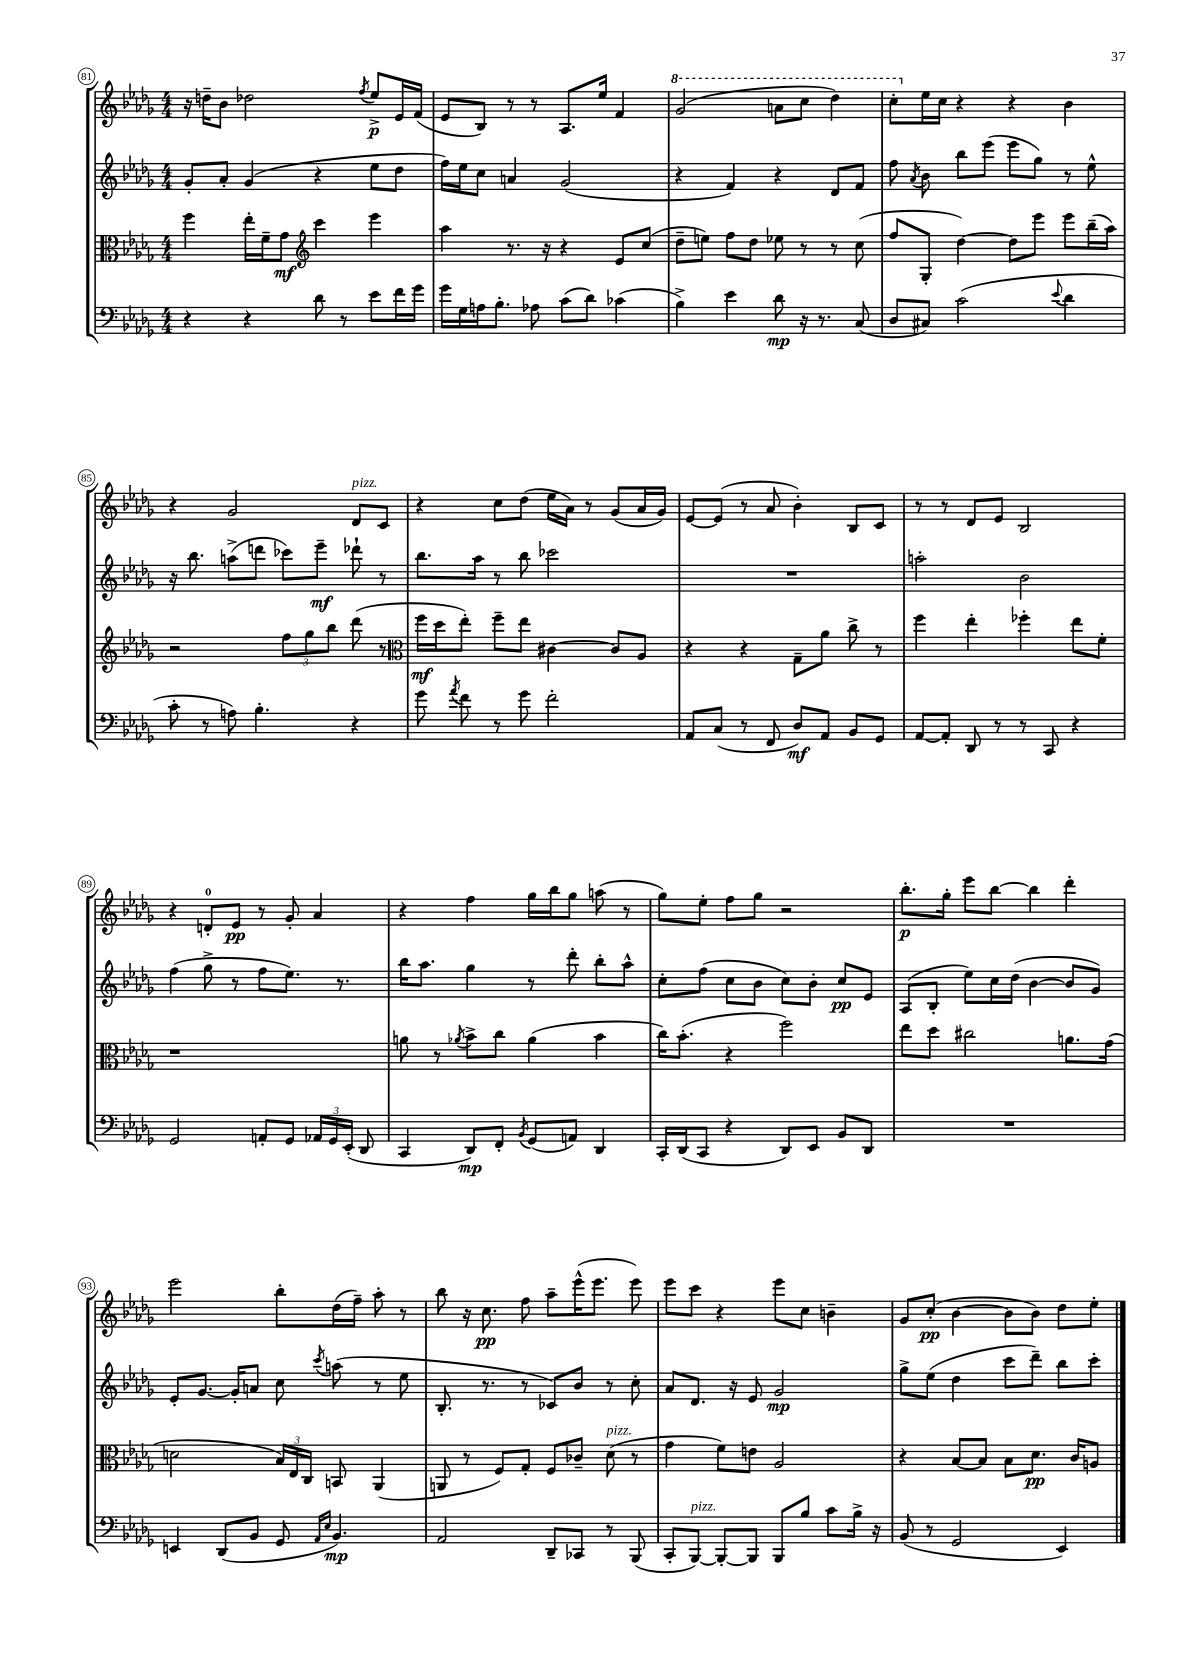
<<
\new StaffGroup <<
\new Staff = "s0" {
    \clef treble \key des \major \numericTimeSignature \time 4/4
    \autoBeamOff r16 d''16[-- bes'8] des''2 \acciaccatura { f''8 } ees''8[->\p ees'16 f'16]( |
    ees'8[ bes8]) r8 r8 aes8.[ ees''16] f'4 |
    \ottava #1 ges''2( a''8[ c'''8] des'''4) |
    c'''8[-. \ottava #0 ees''16 c''16] r4 r4 bes'4 |
    r4 ges'2 des'8[^\markup { \italic "pizz." } c'8] |
    r4 c''8[ des''8]( ees''16[ aes'16]) r8 ges'8[( aes'16 ges'16]) |
    ees'8[~ ees'8]( r8 aes'8 bes'4-.) bes8[ c'8] |
    r8 r8 des'8[ ees'8] bes2 |
    r4 d'8[-0-. ees'8]\pp r8 ges'8-. aes'4 |
    r4 f''4 ges''16[ bes''16 ges''8] a''8( r8 |
    ges''8[) ees''8]-. f''8[ ges''8] r2 |
    bes''8.[-.\p ges''16]-. ees'''8[ bes''8]~ bes''4 des'''4-. |
    ees'''2 bes''8[-. des''16( f''16]--) aes''8-. r8 |
    bes''8 r16 c''8.\pp f''8 aes''8[-- ees'''16-^( ees'''8.] ees'''8) |
    ees'''8[ c'''8] r4 ees'''8[ c''8] b'4-- |
    ges'8[ c''8]-.\pp( bes'4~ bes'8[ bes'8]) des''8[ ees''8]-. \bar "|." |
}
\new Staff = "s1" {
    \clef treble \key des \major \numericTimeSignature \time 4/4
    \autoBeamOff ges'8[-. aes'8]-. ges'4( r4 ees''8[ des''8] |
    f''16[) ees''16 c''8] a'4 ges'2( |
    r4 f'4) r4 des'8[ f'8] |
    f''8 \acciaccatura { aes'8 } bes'8 bes''8[ ees'''8]( ees'''8[ ges''8]) r8 ees''8-^ |
    r16 bes''8. a''8[->( d'''8] ces'''8[) ees'''8]--\mf des'''8-! r8 |
    bes''8.[ aes''16] r8 bes''8 ces'''2 |
    R1 |
    a''2-. bes'2 |
    f''4( ges''8-> r8 f''8[ ees''8.]) r8. |
    bes''16[ aes''8.] ges''4 r8 des'''8-. bes''8[-. aes''8]-^ |
    c''8[-. f''8]( c''8[ bes'8] c''8[) bes'8]-. c''8[\pp ees'8] |
    aes8[( bes8]-. ees''8[) c''16 des''16]( bes'4~ bes'8[ ges'8]) |
    ees'8[-. ges'8.]~ ges'16[-. a'8] c''8 \acciaccatura { c'''8 } a''8( r8 ees''8 |
    bes8.-. r8. r8 ces'8[) bes'8] r8 c''8-. |
    aes'8[ des'8.] r16 ees'8 ges'2\mp |
    ges''8[-> ees''8]( des''4 c'''8[ des'''8]--) bes''8[ c'''8]-. \bar "|." |
}
\new Staff = "s2" {
    \clef alto \key des \major \numericTimeSignature \time 4/4
    \autoBeamOff f''4 ees''16[-. f'16-- ges'8]\mf \clef treble c'''4 ees'''4 |
    aes''4 r8. r16 r4 ees'8[ c''8]( |
    des''8[-- e''8]) f''8[ des''8] ees''8 r8 r8 c''8( |
    f''8[ ges8]-. des''4~) des''8[ ees'''8] ees'''8[ bes''16--( aes''16]) |
    r2 \tuplet 3/2 { f''8[ ges''8 bes''8] } des'''8( r8 |
    \clef alto f''16[\mf des''16 ees''8]-.) f''8[-- ees''8] cis'4~ cis'8[ aes8] |
    r4 r4 ges8[-- aes'8] c''8-> r8 |
    f''4 ees''4-. fes''4-. ees''8[ f'8]-. |
    r1 |
    a'8 r8 \acciaccatura { aes'8 } bes'8[-> c''8] aes'4( bes'4 |
    c''16[) bes'8.]-.( r4 f''2) |
    ees''8[ des''8] cis''2 a'8.[ ges'16]( |
    d'2 \tuplet 3/2 { bes16[) ees16 c16] } b,8 aes,4( |
    a,8 r8 f8[) ges8]-. f8[ ces'8]-- des'8^\markup { \italic "pizz." }( r8 |
    ges'4 f'8[) e'8] aes2 |
    r4 bes8[~ bes8] bes8[ des'8.]\pp c'16[ a8] \bar "|." |
}
\new Staff = "s3" {
    \clef bass \key des \major \numericTimeSignature \time 4/4
    \autoBeamOff r4 r4 des'8 r8 ees'8[ f'16 ges'16] |
    ges'16[ ges16 a16 bes8.]-. aes8 c'8[( des'8]) ces'4( |
    bes4->) ees'4 des'8\mp r16 r8. c8( |
    des8[ cis8]) c'2( \appoggiatura { ees'8 } des'4 |
    c'8-. r8 a8) bes4.-. r4 |
    ges'8 \acciaccatura { aes'8 } f'8 r8 ges'8 f'2-. |
    aes,8[ c8]( r8 f,8 des8[\mf) aes,8] bes,8[ ges,8] |
    aes,8[~ aes,8]-. des,8 r8 r8 c,8 r4 |
    ges,2 a,8[-. ges,8] \tuplet 3/2 { aes,16[ ges,16 ees,16]-.( } des,8 |
    c,4 des,8[\mp) f,8]-. \acciaccatura { bes,8 } ges,8[( a,8]) des,4 |
    c,16[-. des,16( c,8] r4 des,8[) ees,8] bes,8[ des,8] |
    R1 |
    e,4 des,8[( bes,8] ges,8 \grace { aes,16[ ees16] } bes,4.\mp) |
    aes,2 des,8[-- ces,8] r8 bes,,8( |
    c,8[-. bes,,8]~^\markup { \italic "pizz." }) bes,,8[~-. bes,,8] bes,,8[ bes8] c'8[ bes16]-> r16 |
    bes,8( r8 ges,2 ees,4) \bar "|." |
}
>>
>>
\layout { \context { \Score currentBarNumber = #81 \override BarNumber.stencil = #(make-stencil-circler 0.1 0.3 ly:text-interface::print) } }
